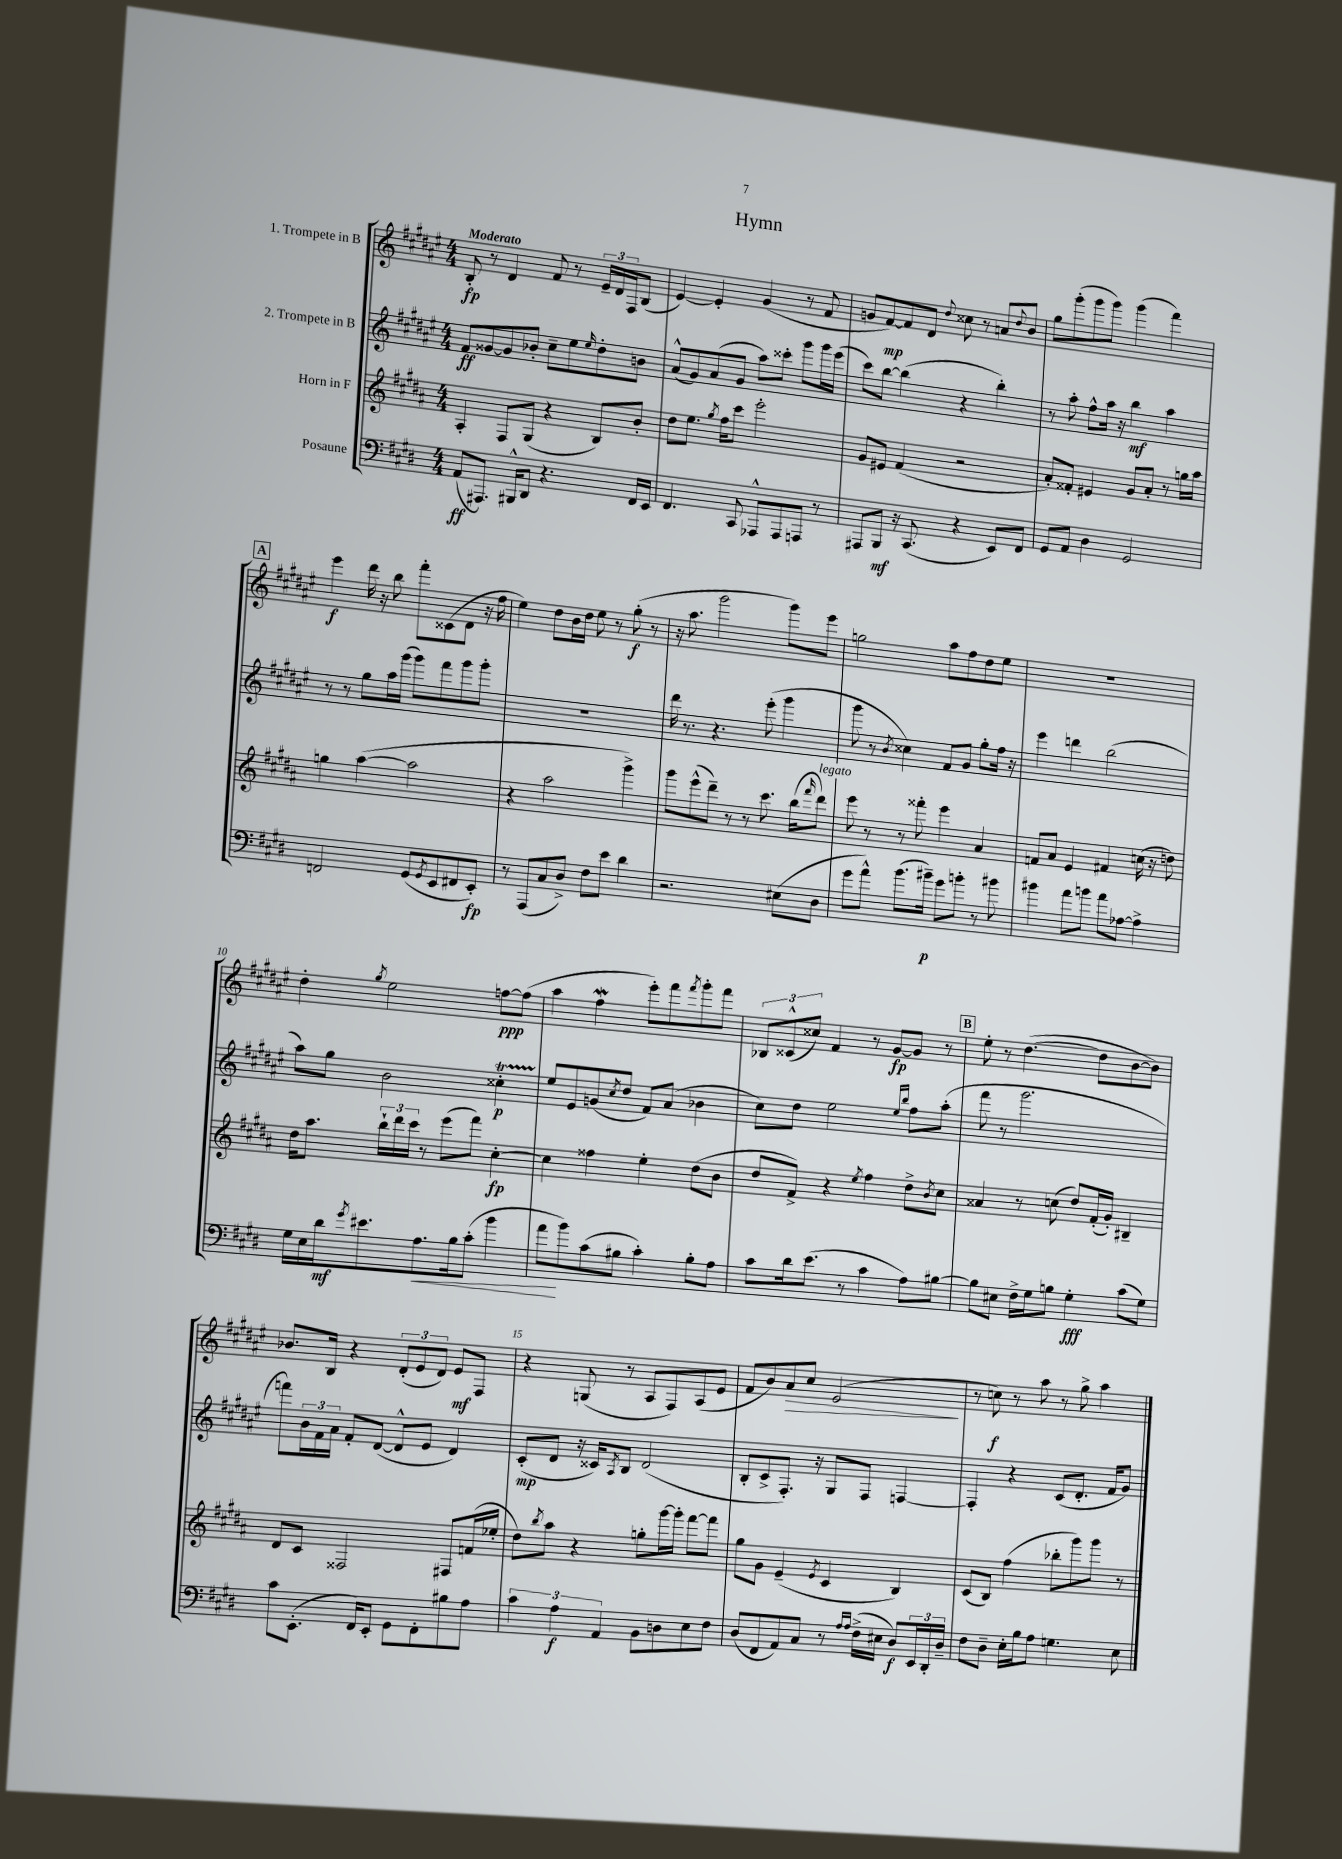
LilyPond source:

\header { title = "Hymn" }
<<
\new StaffGroup <<
\new Staff = "s0" \with { instrumentName = "1. Trompete in B" } {
    \clef treble \key fis \major \numericTimeSignature \time 4/4 \tempo "Moderato"
    b8-.\fp r8 dis'4 fis'8 r8 \tuplet 3/2 { eis'16-- dis'16 fis16 } b8( |
    eis'4~) eis'4-. gis'4( r8 fis'8 |
    g'8 fis'8~\mp) fis'8 dis'8 \appoggiatura { dis''8 } cisis''8 r8 a'8 \appoggiatura { dis''8 } b'8 |
    gis''8 gis'''8-.( gis'''8 gis'''8) gis'''4( fis'''4) |
    \mark \markup { \box "A" } eis'''4\f dis'''16 r16 b''8 fis'''8-. cisis'8( dis'8 r16 fis''16 |
    eis''4) dis''8 b'16 dis''16 eis''8 r8 gis''8-.\f( r8 |
    r16 ais''8. gis'''2 gis'''8) eis'''8 |
    g''2 ais''8 fis''8 dis''8 eis''8 |
    R1 |
    dis''4-. \acciaccatura { gis''8 } eis''2 f''8~\ppp f''8( |
    ais''4 fis''4\mordent eis'''8-.) fis'''8 \acciaccatura { fis'''8 } gis'''8-. fis'''8 |
    \tuplet 3/2 { bes8 cisis'8-^( cisis''8) } fis'4 r8 gis'8~\fp gis'8 r8 |
    \mark \markup { \box "B" } eis''8-. r8 dis''4.~( dis''8 b'8~ b'8) |
    bes'8. b16 r4 \tuplet 3/2 { dis'8-.( eis'8 dis'8) } eis'8\mf fis8 |
    r4 g8( r8 ais8 fis8) ais8( eis'8 |
    fis'8 b'8) ais'8\> cis''8 eis'2\!( |
    r8 c''8\f) r8 ais''8 r8 gis''8-> ais''4 \bar "|." |
}
\new Staff = "s1" \with { instrumentName = "2. Trompete in B" } {
    \clef treble \key fis \major \numericTimeSignature \time 4/4
    fis'8\ff gisis'8~ gisis'8 bes'8-. cis''8-- eis''8 \grace { eis''16 } dis''8-. b'8 |
    ais'8-^( gis'8) ais'8( gis'8 ais''8) cisis'''8-. gis'''8 gis'''16 eis'''16( |
    cis'''8) b''8~ b''4( r4 b''4-.) |
    r8 ais''8-. fis''8-^ ais''16 r16 b''4\mf ais''4 |
    \mark \markup { \box "A" } r8 r8 gis''8 ais''16 gis'''16( gis'''8) fis'''8 gis'''8 gis'''8-. |
    R1 |
    dis'''16 r8. r4. eis'''8-.( gis'''4 |
    gis'''8 r8 \acciaccatura { b'8 } cisis''4) fis'8 gis'8 gis''8-. fis''16 r16 |
    eis'''4 d'''4 b''2( |
    ais''8) gis''8 b'2 cisis''4-.\startTrillSpan\p |
    eis''8\stopTrillSpan eis'8 g'8( \acciaccatura { cis''8 } dis''8 fis'8) ais'8( bes'4 |
    cis''8) dis''8 eis''2 \grace { eis''16 b''16 } fis''8 ais''8-.( |
    \mark \markup { \box "B" } fis'''8 r8 gis'''2. |
    f'''8) \tuplet 3/2 { b'16 fis'16 ais'16 } fis'8-. dis'8~( dis'8-^ eis'8 dis'4) |
    cis'8-.\mp( dis'8 r16 cisis'16) \acciaccatura { ais8 } b8 dis'2( |
    b8-. cis'8-> fis8.-.) r16 gis8 fis8 f4~ |
    f4-. r4 cis'8( dis'8.-. fis'16 gis'8) \bar "|." |
}
\new Staff = "s2" \with { instrumentName = "Horn in F" } {
    \clef treble \key b \major \numericTimeSignature \time 4/4
    ais4-. fis8 gis8( r4 b8) b'8-. |
    dis''8 e''8. \acciaccatura { gis''8 } fis''16 cis'''8 e'''2-. |
    gis'8 eis'8 fis'4( r2 |
    ais'8-.) fisis'8-. eis'4 gis'8 ais'8-. r8 g''16 ais''16 |
    \mark \markup { \box "A" } g''4 ais''4~( ais''2 |
    r4 ais''2 gis'''4->) |
    gis'''8 e'''8-^( dis'''8--) r8 r8 cis'''8. b''16( \grace { fis'''16 } dis'''8^\markup { \italic "legato" }) |
    e'''8 r8 r8 fisis'''8-. e'''4 ais'4 |
    f'8 ais'8 e'4 fis'4 c''16( r16 d''8) |
    dis''16 ais''8. \tuplet 3/2 { b''16-! dis'''16 cis'''16 } r8 e'''8( fis'''8) cis''4~-.\fp |
    cis''4 fisis''4 e''4-. dis''8( b'8 |
    dis''8 fis'8->) r4 \acciaccatura { e''8 } fis''4 dis''8-> \acciaccatura { b'8 } cis''8 |
    \mark \markup { \box "B" } aisis'4 r8 c''8( dis''8) fis'16-.( gis'16-.) bis4-- |
    dis'8 cis'8 fisis2 fis8 f'16( ees''16-. |
    dis''8) \acciaccatura { b''8 } ais''8 r4 g''8-. gis'''16~ gis'''16-. fis'''8~ fis'''8 |
    gis''8 gis'8 e'4--( \acciaccatura { e'8 } cis'4 b4) |
    cis'8( b8) fis''4( bes''8-. gis'''8) gis'''8 r8 \bar "|." |
}
\new Staff = "s3" \with { instrumentName = "Posaune" } {
    \clef bass \key e \major \numericTimeSignature \time 4/4
    a,8\ff( ais,,8.) bis,,16-^ dis,8 r4. fis,16 e,16 |
    fis,4. cis,8 aes,,8-^ aes,,8 a,,8 r8 |
    ais,,8 b,,8\mf r16 cis,8.( r4 e,8) fis,8 |
    gis,8 a,8 dis4 gis,2 |
    \mark \markup { \box "A" } f,2 gis,8( \acciaccatura { gis,8 } e,8 fis,8 e,8-.\fp) |
    r8 a,,8( cis8 dis8->) fis8 e'8 dis'4 |
    r2. eis8( dis8 |
    gis'8 a'8-^) b'8.( bis'16--\p) gis'8 b'8-. r8 bis'8 |
    bis'4 a'8 b'8 a'8 aes8~ aes4-> |
    gis16 e16 dis'16\mf \acciaccatura { gis'8 } eis'8. a8.\< b16 cis'8-.( b'4 |
    a'8\! b'8) cis'8( bis8 cis'4-.) bis8-. a8 |
    cis'8 dis'16 e'8.( r8 cis'4 a8) bis8~ |
    \mark \markup { \box "B" } bis8 eis8 fis16-> gis16 b8 gis4-.\fff cis'8( gis8) |
    cis'8 e,8.-.( fis,16) e,8-. gis,8 fis,8-. bis8 a8 |
    \tuplet 3/2 { cis'4 a4\f a,4 } b,8 d8 e8 fis8 |
    dis8( fis,8 a,8) cis8 r8 \grace { a16 a16 } fis16->( eis16 dis8\f) \tuplet 3/2 { e,16 dis,16-. dis16-- } |
    fis8 dis8-- e16-. b16 a8 g4. e8 \bar "|." |
}
>>
>>
\layout { \context { \Score \override BarNumber.break-visibility = ##(#f #t #t) barNumberVisibility = #(every-nth-bar-number-visible 5) } }
